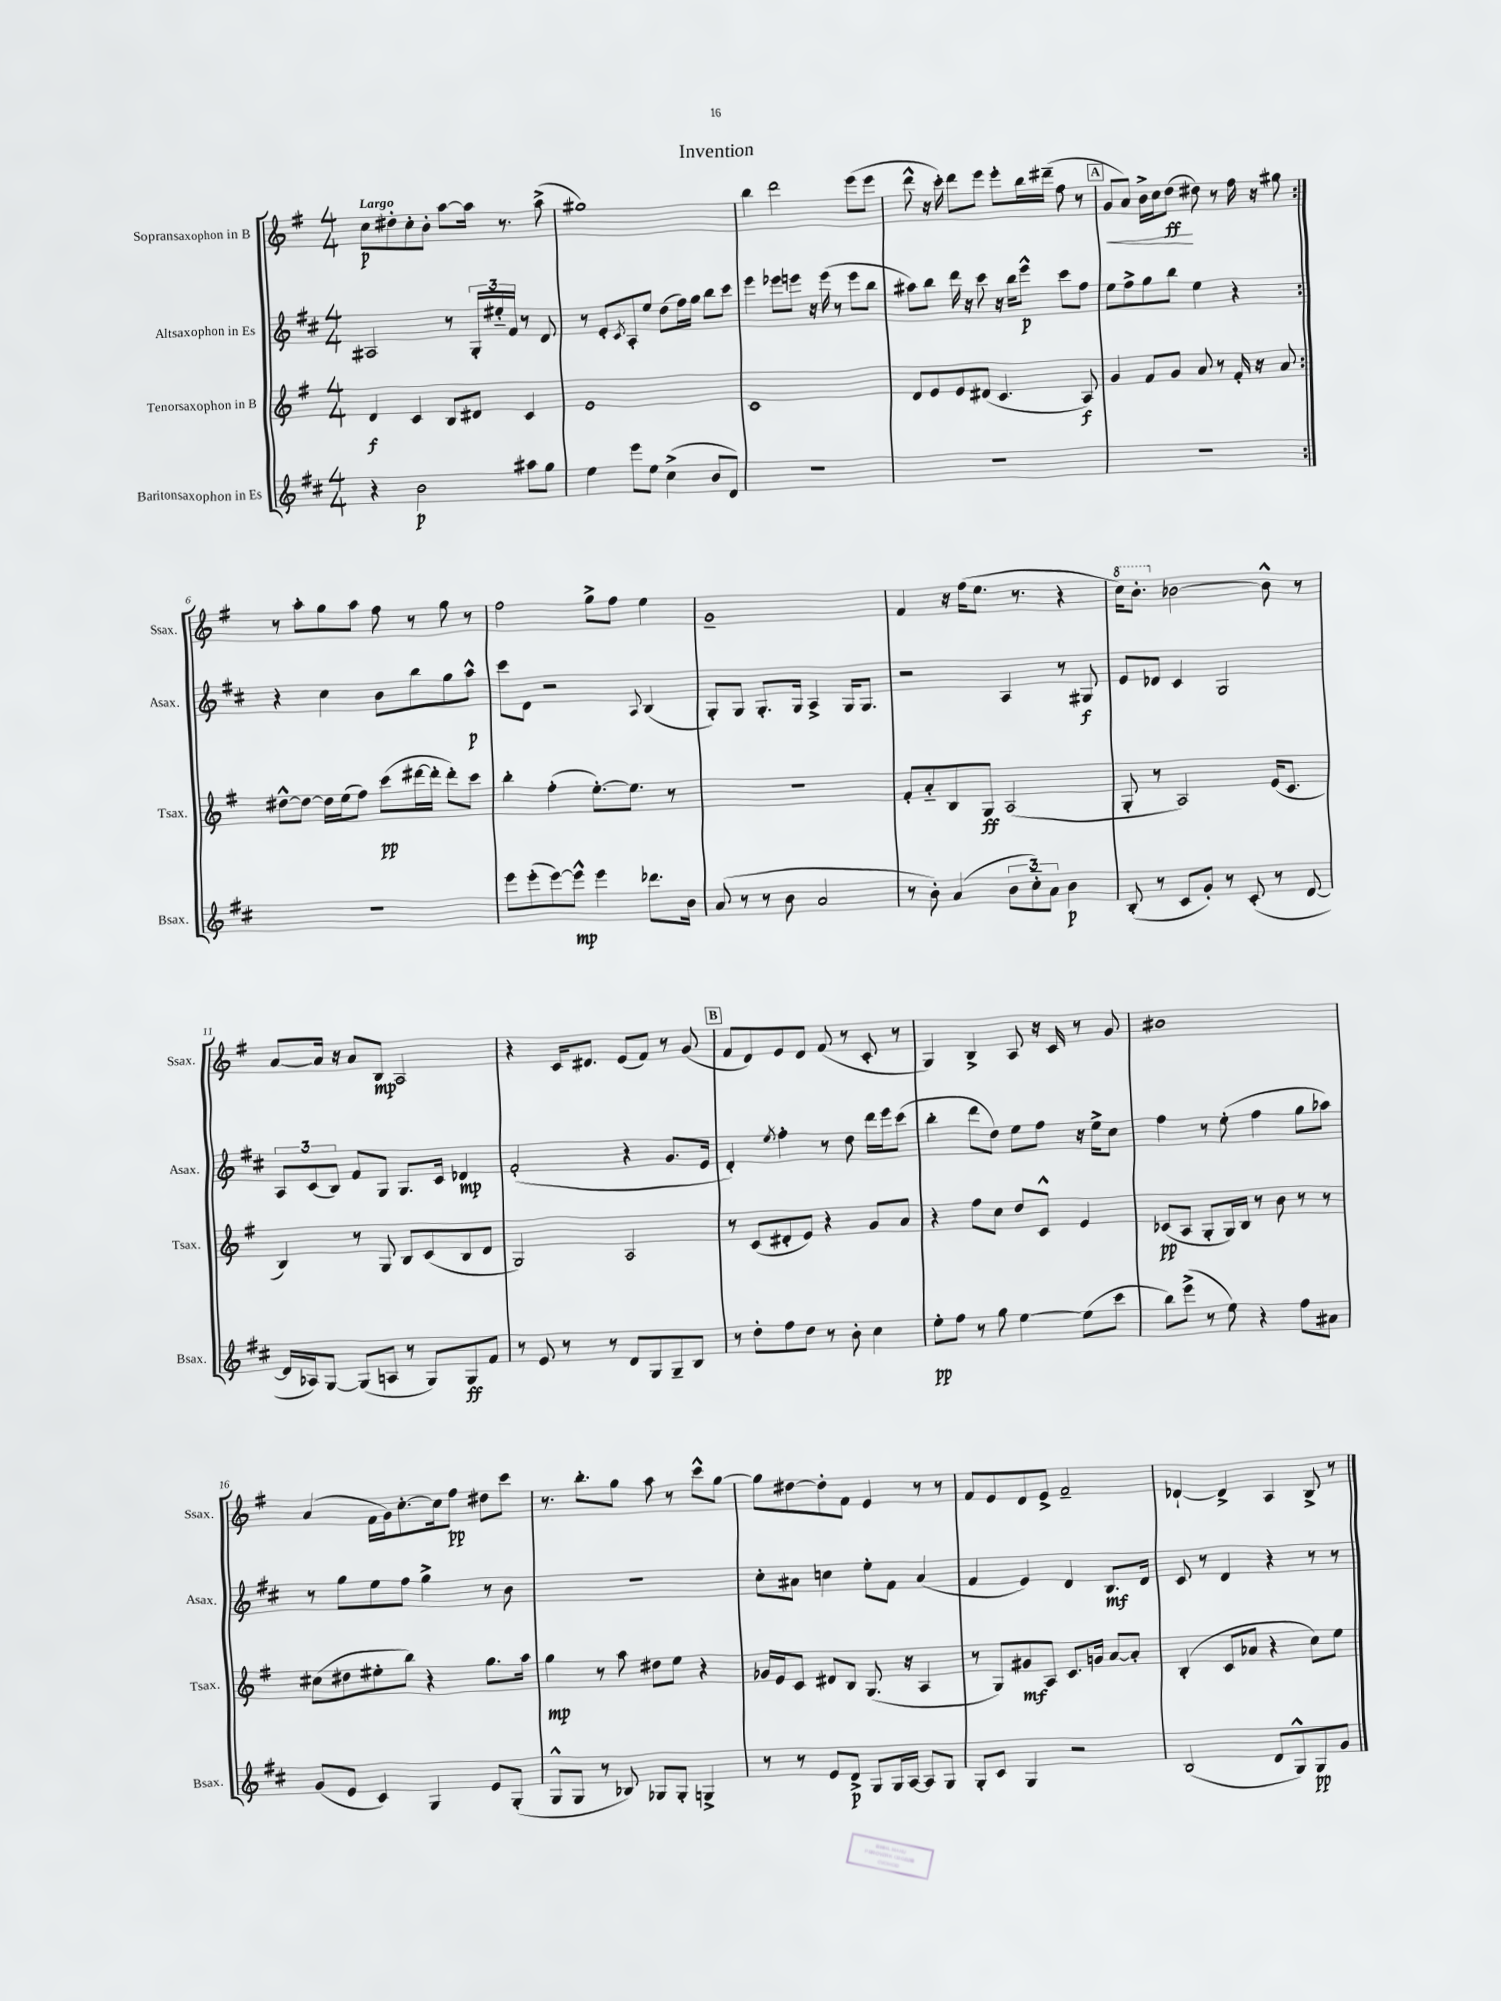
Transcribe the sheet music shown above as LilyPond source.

\header { title = "Invention" }
<<
\new StaffGroup <<
\new Staff = "s0" \with { instrumentName = "Sopransaxophon in B" shortInstrumentName = "Ssax." } {
    \clef treble \key g \major \numericTimeSignature \time 4/4 \tempo "Largo"
    \repeat volta 2 { c''8\p dis''8-. c''8-. b'8-. a''8~ a''16 r8. a''8->( |
    gis''1) |
    b''4 d'''2 e'''8( e'''8 |
    d'''8-^ r16 c'''16-.) d'''8 e'''8 e'''8-. b''16 dis'''16--( fis''8 r8 |
    \mark \markup { \box "A" } g'8\< a'8) b'16-> c''16 d''8\ff\!( dis''8) r8 fis''16 r16 gis''8 | }
    r8 a''8-. g''8 a''8 fis''8 r8 g''8 r8 |
    fis''2 g''8-> fis''8 e''4 |
    g'1-- |
    fis'4 r16 fis''16( e''8. r8. r4 |
    \ottava #1 c'''16) b''8.-. \ottava #0 bes'2~ bes'8-^ r8 |
    a'8~ a'16 r16 a'8 b8\mp a2 |
    r4 c'16 dis'8. e'8( fis'8) r8 g'8( |
    \mark \markup { \box "B" } fis'8 d'8) e'8 d'8 fis'8( r8 c'8-. r8 |
    g4) b4-> a8 r16 c'16 r8 g'8 |
    bis'1 |
    a'4( fis'16 g'16) c''8.~-. c''16 fis''8\pp dis''8 c'''8 |
    r8. b''8.-. g''8 a''8 r8 c'''8-^ g''8~ |
    g''8 dis''8~ dis''8-. fis'8 e'4 r8 r8 |
    fis'8 e'8 d'8 e'8-> fis'2-- |
    des'4~-! des'4-> a4 b8-> r8 \bar "|." |
}
\new Staff = "s1" \with { instrumentName = "Altsaxophon in Es" shortInstrumentName = "Asax." } {
    \clef treble \key d \major \numericTimeSignature \time 4/4
    \repeat volta 2 { ais2 r8 \tuplet 3/2 { g16-. eis''16-_ fis'16 } r8 d'8 |
    r8 e'8-. \acciaccatura { cis'8 } a8-. e''8 d''8( fis''16) g''16 b''8 cis'''8 |
    e'''4 ees'''8 e'''8 r16 e'''16( r8 e'''8 b''8 |
    ais''8) b''8 d'''16 r16 cis'''8 r16 b''16 e'''8-^\p cis'''8 fis''8 |
    \mark \markup { \box "A" } e''8 fis''8-> g''8 b''8 e''4 r4 | }
    r4 cis''4 b'8 b''8 g''8 a''8-^\p |
    cis'''8 d'8 r2 \appoggiatura { a8 } b4( |
    g8-.) g8 g8.-. g16 a4-> g16 g8. |
    r2 a4 r8 gis8\f |
    e'8 des'8 cis'4 g2 |
    \tuplet 3/2 { a8 cis'8( b8) } fis'8 g8 g8. cis'16 des'4\mp |
    fis'2-.( r4 g'8. e'16 |
    \mark \markup { \box "B" } d'4-.) \acciaccatura { e''8 } fis''4-. r8 d''8 d'''16 e'''16 cis'''8( |
    b''4-. d'''8 d''8) e''8 fis''8 r16 e''16-> cis''8 |
    fis''4 r8 e''8-.( fis''4 g''8 aes''8) |
    r8 g''8 e''8 fis''8 g''4-> r8 b'8 |
    R1 |
    cis''8-. ais'8 c''4 e''8-. fis'8 ais'4( |
    fis'4 e'4) d'4 b8.\mf d'16 |
    cis'8 r8 d'4 r4 r8 r8 \bar "|." |
}
\new Staff = "s2" \with { instrumentName = "Tenorsaxophon in B" shortInstrumentName = "Tsax." } {
    \clef treble \key g \major \numericTimeSignature \time 4/4
    \repeat volta 2 { d'4\f c'4 b8 dis'8 c'4 |
    e'1 |
    c'1 |
    d'8 e'8 e'8 dis'8( c'4. a8\f) |
    \mark \markup { \box "A" } g'4 fis'8 g'8 a'8 r8 fis'16-. r16 a'8 | }
    dis''8~-^ dis''8~ dis''16 e''16( fis''8) c'''8\pp( dis'''16~ dis'''16-. dis'''8-.) c'''8 |
    b''4-. fis''4-.( e''8.~-.) e''8. r8 |
    R1 |
    fis'8-. a'8-_ b8 g8\ff a2( |
    g8-. r8 a2) e'16( c'8. |
    b4) r8 g8 b8 c'8( b8 d'8 |
    g2) a2 |
    \mark \markup { \box "B" } r8 c'8( dis'8-. e'8) r4 g'8 a'8 |
    r4 fis''8 c''8 d''8 c'8-^ e'4 |
    ces'8\pp( a8 g8-. g16) b16 r8 b'8 r8 r8 |
    cis''8( dis''8 eis''8-. b''8) r4 g''8. a''16 |
    g''4\mp r8 a''8 dis''8 e''8 r4 |
    ges'16 e'16 c'8 dis'8 b8 g8.( r16 a4 |
    r8 g8) gis'8\mf a8 c'8. g'16 a'8~ a'8-. |
    b4-.( c'8 aes'8 r4 c''8) e''8 \bar "|." |
}
\new Staff = "s3" \with { instrumentName = "Baritonsaxophon in Es" shortInstrumentName = "Bsax." } {
    \clef treble \key d \major \numericTimeSignature \time 4/4
    \repeat volta 2 { r4 b'2\p ais''8 g''8 |
    e''4 e'''8 e''8 cis''4->( b'8 d'8) |
    R1 |
    R1 |
    \mark \markup { \box "A" } R1 | }
    R1 |
    e'''8 e'''8-.( e'''8~) e'''8-^\mp e'''4 des'''8. b'16 |
    a'8( r8 r8 b'8 a'2 |
    r8 b'8-.) a'4( \tuplet 3/2 { b'8 cis''8-_) a'8 } b'4\p |
    b8-.( r8 cis'8 g'8-.) r8 cis'8-.( r8 d'8~ |
    d'16 aes16) g8~ g8( a8 r8 g8) g8\ff fis'8 |
    r8 e'8 r8 r8 d'8 g8 g8-- b8 |
    \mark \markup { \box "B" } r8 d''8-. fis''8 d''8 r8 b'8-. cis''4 |
    e''8-.\pp fis''8 r8 g''8 e''4~ e''8( cis'''8 |
    b''8) e'''8->( r8 e''8) r4 fis''8 ais'8 |
    g'8( e'8 cis'4) g4 e'8 g8-.( |
    g8-^ g8 r8 bes8) ges8 ges8-. g4-> |
    r8 r8 e'8 d'8->\p g8 g16 a16~ a8 g8 |
    g8-. cis'8 g4 r2 |
    b2( d'8 g8-^) g8\pp g'8 \bar "|." |
}
>>
>>
